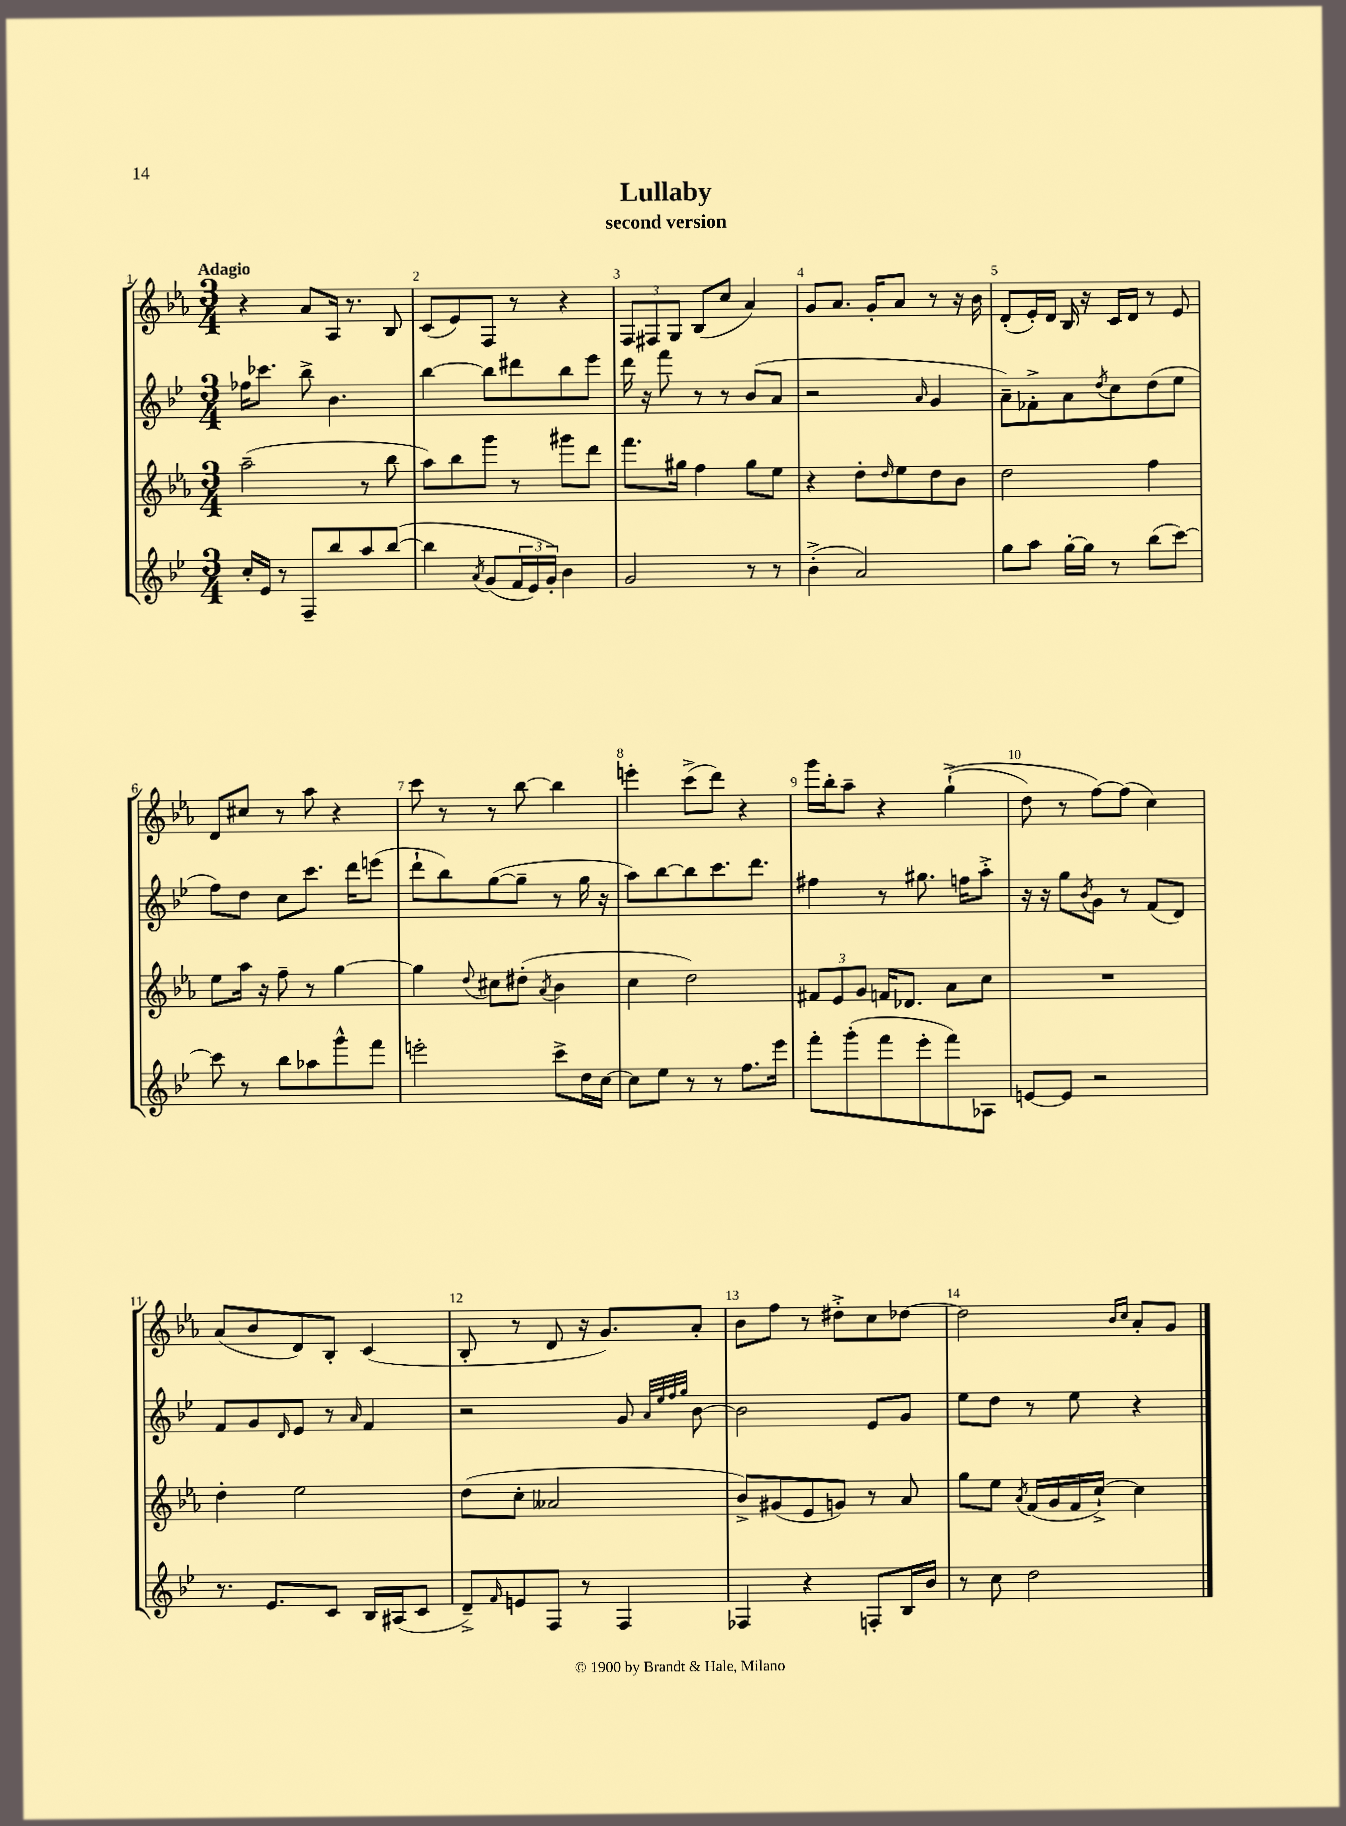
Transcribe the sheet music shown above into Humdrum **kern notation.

**kern	**kern	**kern	**kern
*staff4	*staff3	*staff2	*staff1
*clefG2	*clefG2	*clefG2	*clefG2
*k[b-e-]	*k[b-e-a-]	*k[b-e-]	*k[b-e-a-]
*M3/4	*M3/4	*M3/4	*M3/4
16cc'/LL	(2aa-~\	16ff-\LK	4r
16e-/JJ	.	8.ccc-\J	.
8r	.	.	.
8F~/L	.	8bb-^\	8a-/L
8bb-/	.	4.b-\	16A-/Jk
.	.	.	8.r
8aa/	8r	.	.
&([8bb-/J	8bb-\	.	8B-/
=	=	=	=
4bb-\]	8aa-\L)	[4bb-\	(8c/L
.	8bb-\	.	8e-/)
8qa/	.	.	.
(8g/L	8ggg\J	8bb-\]L	8F/J
24f/L	8r	8ddd#\	8r
24e-/)	.	.	.
24g'/JJ&)	.	.	.
4b-\	8ggg#\L	8bb-\	4r
.	8ddd\J	8eee-\J	.
=	=	=	=
2g/	8.fff\L	16ddd\	12F/L
.	.	16r	.
.	.	.	12F#/
.	.	8fff\	.
.	.	.	12G/J
.	16gg#\Jk	.	.
.	4ff\	8r	(8B-/L
.	.	8r	8cc/J
8r	8gg#\L	(8b-/L	4a-/)
8r	8ee-\J	8a/J	.
=	=	=	=
(4b-'^\	4r	2r	8g/L
.	.	.	8.a-/J
2a/)	8dd'\L	.	.
.	.	.	16g'/LK
.	16qqdd/	.	.
.	8ee-\	.	8a-/J
.	.	16qqa/	.
.	8dd\	4g/	8r
.	8b-\J	.	16r
.	.	.	16b-\
=	=	=	=
8gg\L	2dd\	8a~\L)	(8d'/L
8aa\J	.	8f-'^\	16e-'/L)
.	.	.	16d/JJ
[16gg'\LL	.	8a\	16B-/
16gg\]JJ	.	.	16r
.	.	8qdd/	.
8r	.	8cc\	16c/LL
.	.	.	16d/JJ
(8bb-\L	4ff\	(8dd\	8r
[8ccc\J)	.	8ee-\J	8e-/
=	=	=	=
8ccc\]	8ee-\L	8ff\L)	8d/L
8r	16aa-\Jk	8dd\J	8cc#/J
.	16r	.	.
8bb-\L	8ff~\	8cc\L	8r
8aa-\	8r	8.ccc\J	8aa-\
8ggg^^\	[4gg\	.	4r
.	.	16ddd\LK	.
8fff\J	.	(8eee\J	.
=	=	=	=
2eee'\	4gg\]	8ddd`\L	8ccc\
.	.	8bb-\)	8r
.	8qqdd/	.	.
.	8cc#\L	([8gg\	8r
.	(8dd#'\J	8gg~\]J	[8bb-\
.	8qa-/	.	.
8ccc^\L	4b-\	8r	4bb-\]
16dd\L	.	16gg\	.
[16cc\JJ	.	16r	.
=	=	=	=
8cc\]L	4cc\	8aa\L)	4eee'\
8ee-\J	.	[8bb-\	.
8r	2dd\)	8bb-\]	(8ccc^\L
8r	.	8.ccc\	8ddd\J)
8.ff\L	.	.	4r
.	.	8.ddd\J	.
16eee-\Jk	.	.	.
=	=	=	=
8fff'\L	12f#/L	4ff#\	16ggg\LL
.	.	.	16bb-'\J
.	12e-/	.	.
(8ggg'\	.	.	8aa-~\J
.	12g/J	.	.
8fff\	16f/LK	8r	4r
.	8.d-/J	.	.
8eee-'\	.	8.gg#\	.
8fff\)	8a-\L	.	&((4gg`^\
.	.	16ff\LK	.
8A-\J	8cc\J	8aa'^\J	.
=	=	=	=
[8e/L	2.r	16r	8dd\)
.	.	16r	.
8e/]J	.	8gg\L	8r
.	.	8qb-/	.
2r	.	8g\J	[8ff\L&)
.	.	8r	(8ff\]J
.	.	(8f/L	4cc\)
.	.	8d/J)	.
=	=	=	=
8.r	4dd'\	8f/L	(8a-/L
.	.	8g/	8b-/
8.e-/L	.	.	.
.	.	16qqd/	.
.	2ee-\	8e-/J	8d/)
8c/J	.	8r	8B-'/J
.	.	16qqa/	.
16B-/LL	.	4f/	(4c/
(16A#/J	.	.	.
8c/J	.	.	.
=	=	=	=
8d~^/L)	(8dd\L	2r	8B-'/
16qqf/	.	.	.
8e/	8cc'\J	.	8r
8F/J	2a--/	.	8d/
8r	.	.	16r
.	.	.	8.g/L)
4F/	.	8g/	.
.	.	32qqa/LLL	.
.	.	32qqee-/	.
.	.	32qqff/	.
.	.	32qqgg/JJJ	.
.	.	[8b-\	8a-'/J
=	=	=	=
4F-/	8b-^/L)	2b-\]	8b-\L
.	(8g#/	.	8ff\J
4r	8e-/	.	8r
.	8g/J)	.	8dd#'^\L
8F'/L	8r	8e-/L	8cc\
16B-/L	8a-/	8g/J	[8dd-\J
16b-/JJ	.	.	.
=	=	=	=
8r	8gg\L	8ee-\L	2dd-\]
8cc\	8ee-\J	8dd\J	.
.	8qa-/	.	.
2dd\	(16f/LL	8r	.
.	16g/	.	.
.	16f/	8ee-\	.
.	[16cc`^/JJ)	.	.
.	.	.	16qqb-/LL
.	.	.	16qqcc/JJ
.	4cc\]	4r	8a-'/L
.	.	.	8g/J
==	==	==	==
*-	*-	*-	*-
